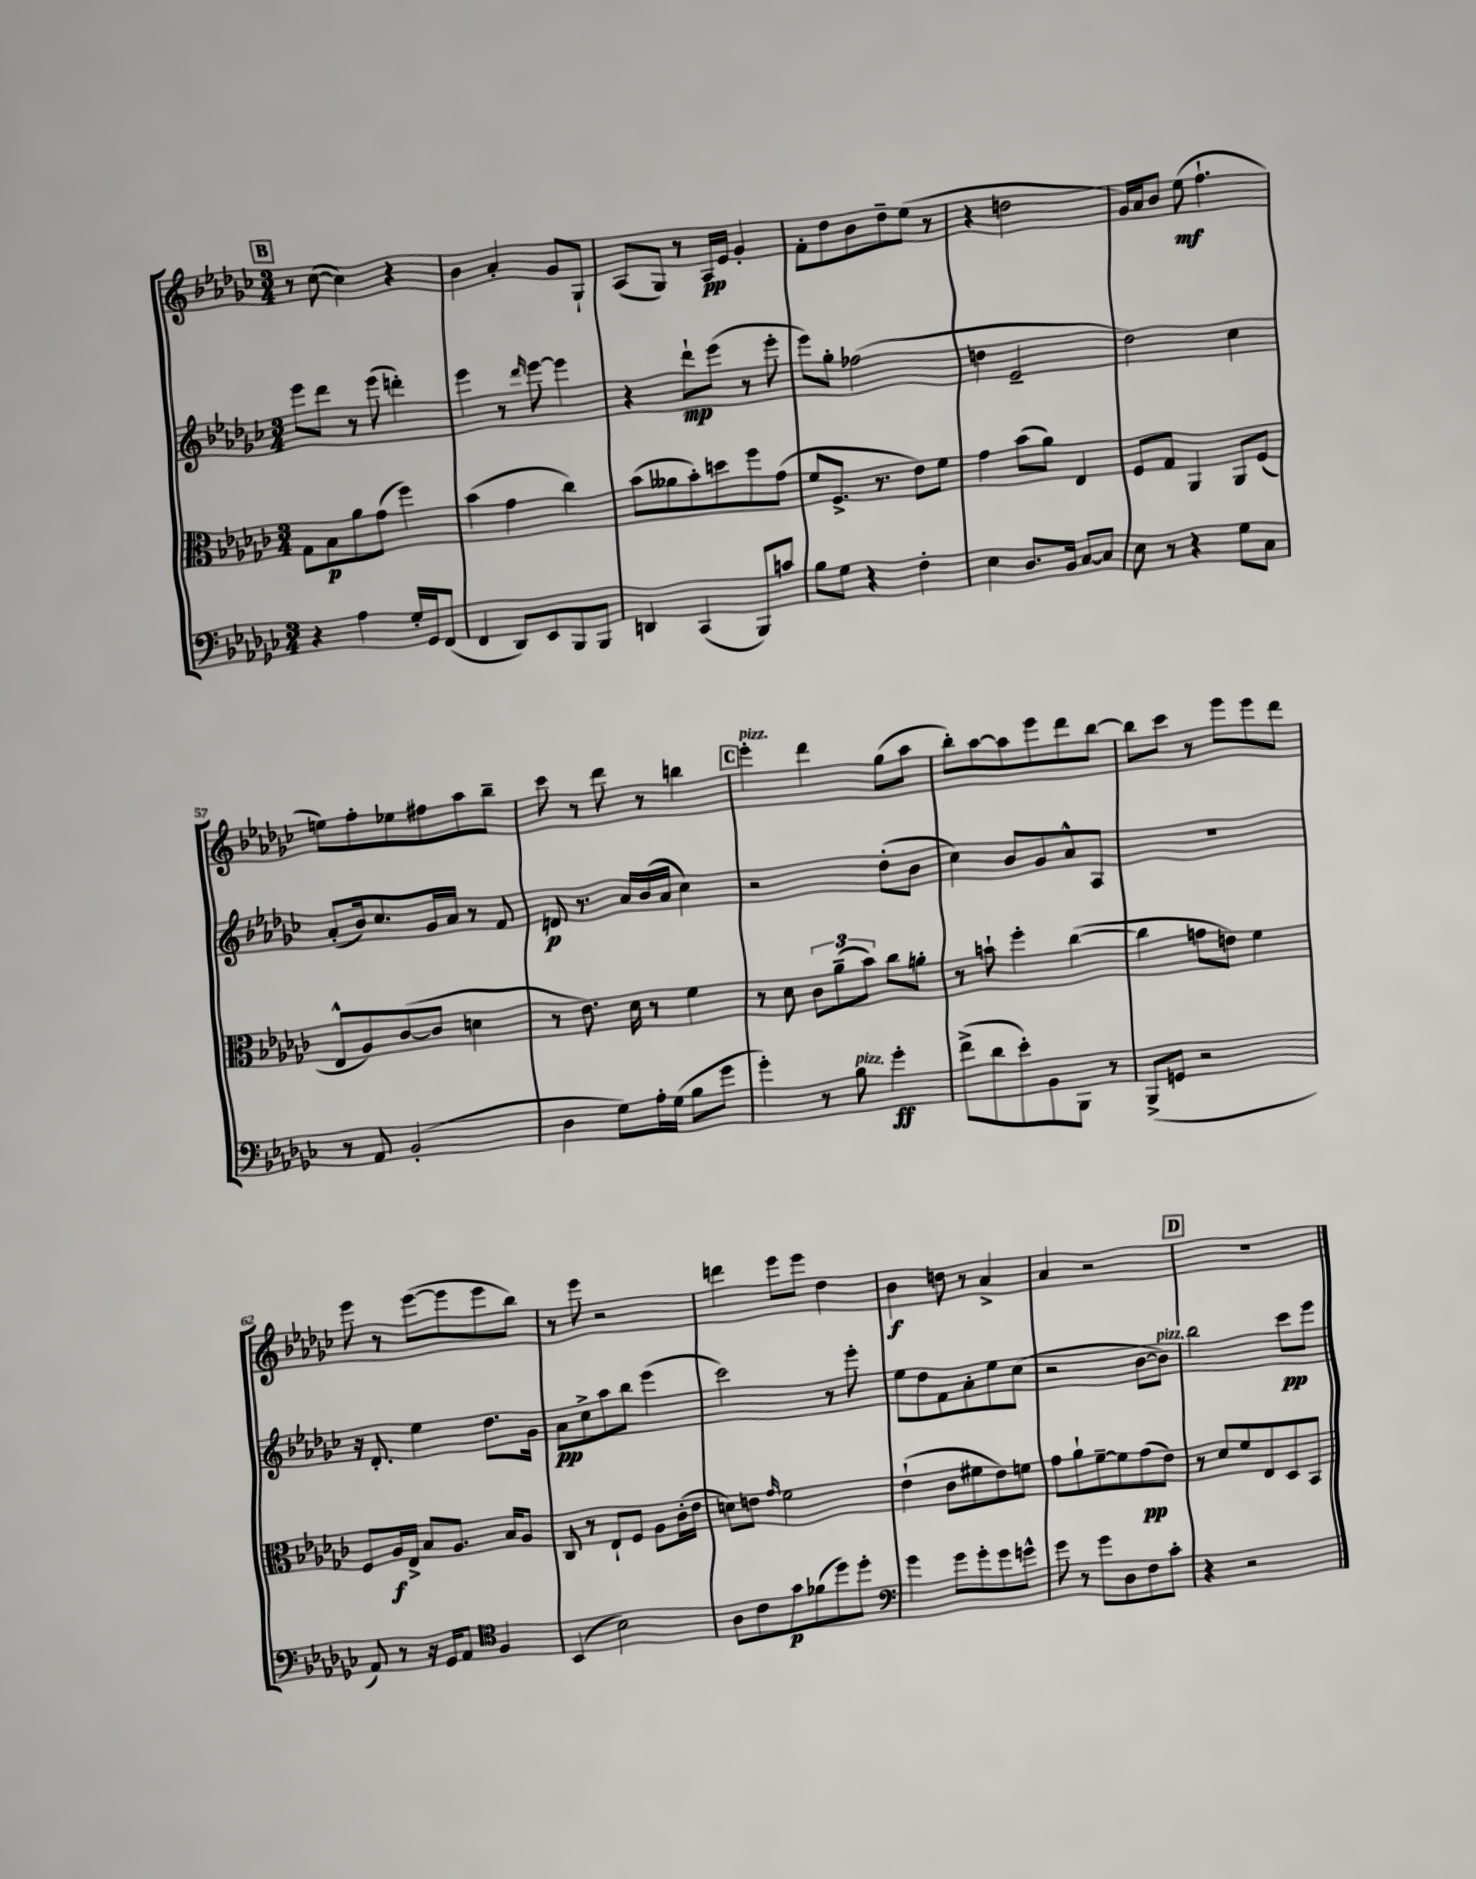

**kern	**kern	**kern	**kern
*staff4	*staff3	*staff2	*staff1
*clefF4	*clefC3	*clefG2	*clefG2
*k[b-e-a-d-g-c-]	*k[b-e-a-d-g-c-]	*k[b-e-a-d-g-c-]	*k[b-e-a-d-g-c-]
*M3/4	*M3/4	*M3/4	*M3/4
4r	8G-	8eee-	8r
.	8B-	8ddd-	([8cc-
4A-	8a-	8r	4cc-])
.	(8g-	(8eee-	.
16G-'	4ff)	4ddd')	4r
16GG-	.	.	.
(8FF	.	.	.
=	=	=	=
4FF	(4b-	4eee-	4b-
8DD-)	4g-	8r	4a-'
.	.	16qqddd-	.
8EE-	.	[8eee-	.
8BBB-	4cc-)	4eee-]	8g-
8BBB-	.	.	8G-`
=	=	=	=
4DD	(8b-	4r	(8A-
.	8a--	.	8G-)
(4CC-	8b-')	8ddd-`	8r
.	8dd	(8eee-	16A-
.	.	.	16e-
8BBB-)	8ff	8r	4g-'
8c	(8g-	8eee-'	.
=	=	=	=
8B-	8f	8eee-)	8f'
8G-	8.F^	8gg-'	8dd-
4r	.	(2ff-	8b-
.	8.r	.	.
.	.	.	8dd-~
4F'	8e-)	.	(8ee-
.	8f	.	8r
=	=	=	=
4E-	4g-	4dd	4r
8.D-	(8b-	2e-~	2dd
.	8a-)	.	.
16BB-	.	.	.
[8C-	4E-	.	.
8C-]	.	.	.
=	=	=	=
8E-	8F	2dd-)	16g-)
.	.	.	16a-
8r	8G-	.	8b-
4r	4AA-	.	(8ee-
.	.	.	4.ff`
8G-	8AA-	4cc-	.
8C-	(8F	.	.
=	=	=	=
8r	8E-^^	(8a-'	8ee)
8AA-	8A-)	16b-)	8ff'
.	.	8.cc-	.
(2BB-'	([8c-	.	8ee-
.	8c-]	16g-	8ff#
.	.	16a-	.
.	4d	8r	8aa-
.	.	8f	8bb-~
=	=	=	=
4D-	8r	8d	8ccc-
.	8.e-)	8.r	8r
8G-)	.	.	8ddd-
.	16d-	16a-	.
16A-'	8r	(16b-	8r
(16G-	.	16a-	.
8B-	4f	4cc-)	4bb
8g-	.	.	.
=	=	=	=
4g-')	8r	2r	4eee-'
.	8d-	.	.
8r	12c-	.	4ddd-
.	(12a-~	.	.
8B-	.	.	.
.	12b-)	.	.
4g-'	8cc-	(8dd-'	(8gg-
.	8a'	8b-	8aa-
=	=	=	=
(8f^	8r	4cc-)	8bb-')
8d-	8b`	.	[8aa-
8e-')	4ff'	8b-	8aa-]
8BB-	.	8g-	8eee-
8BBB-	([4cc-	8a-^^	8ddd-
8r	.	8A-	[8bb-
=	=	=	=
(8BBB-^	4cc-]	2.r	8bb-]
8GG	.	.	8ccc-
2r	8g	.	8r
.	8e)	.	8eee-
.	4f	.	8eee-
.	.	.	8ddd-
=	=	=	=
8AA-)	8F	16r	8eee-
.	.	8.d-'	.
8r	16A-	.	8r
.	16E-^	.	.
16r	8B-	4ee-	([8eee-
16GG-	.	.	.
8AA-	8.A-	.	8eee-]
*clefC4	*	*	*
4F	.	8.dd-	8eee-
.	16B-	.	.
.	8A-	.	8bb-)
.	.	16g-	.
=	=	=	=
(4BB-	8C-	8a-	8r
.	8r	8cc-^	8eee-
2B-)	8E-`	8aa-	2r
.	8F	8bb-	.
.	8A-	(4eee-	.
.	(16c-'	.	.
.	16e-	.	.
=	=	=	=
8A-	8d)	2ccc-)	4ddd
8c-	8e	.	.
.	16qqg-	.	.
8g-	2f	.	8eee-
(8f-	.	.	8eee-
8dd-)	.	8r	4dd-
8dd-'	.	8eee-'	.
=	=	=	=
*clefF4	*	*	*
4g-	(4e-`	8ee-	4b-
.	.	8dd-	.
8g-	8c-	8f	8dd
8g-'	8f#	8a-'	8r
8g-	8e-)	8ee-	4a-^
8g^^	8f	(8cc-	.
=	=	=	=
8g-	8g-	2r	4a-
8r	8a-`	.	.
8g-	[8f~	.	2r
8D-	8f]	.	.
8F	(8g-	[8b-	.
8c-'	8e-)	8b-])	.
=	=	=	=
4r	8r	2bb-	2.r
.	8d-	.	.
2r	8f	.	.
.	8E-	.	.
.	8D-	8ccc-	.
.	8BB-	8eee-	.
==	==	==	==
*-	*-	*-	*-
